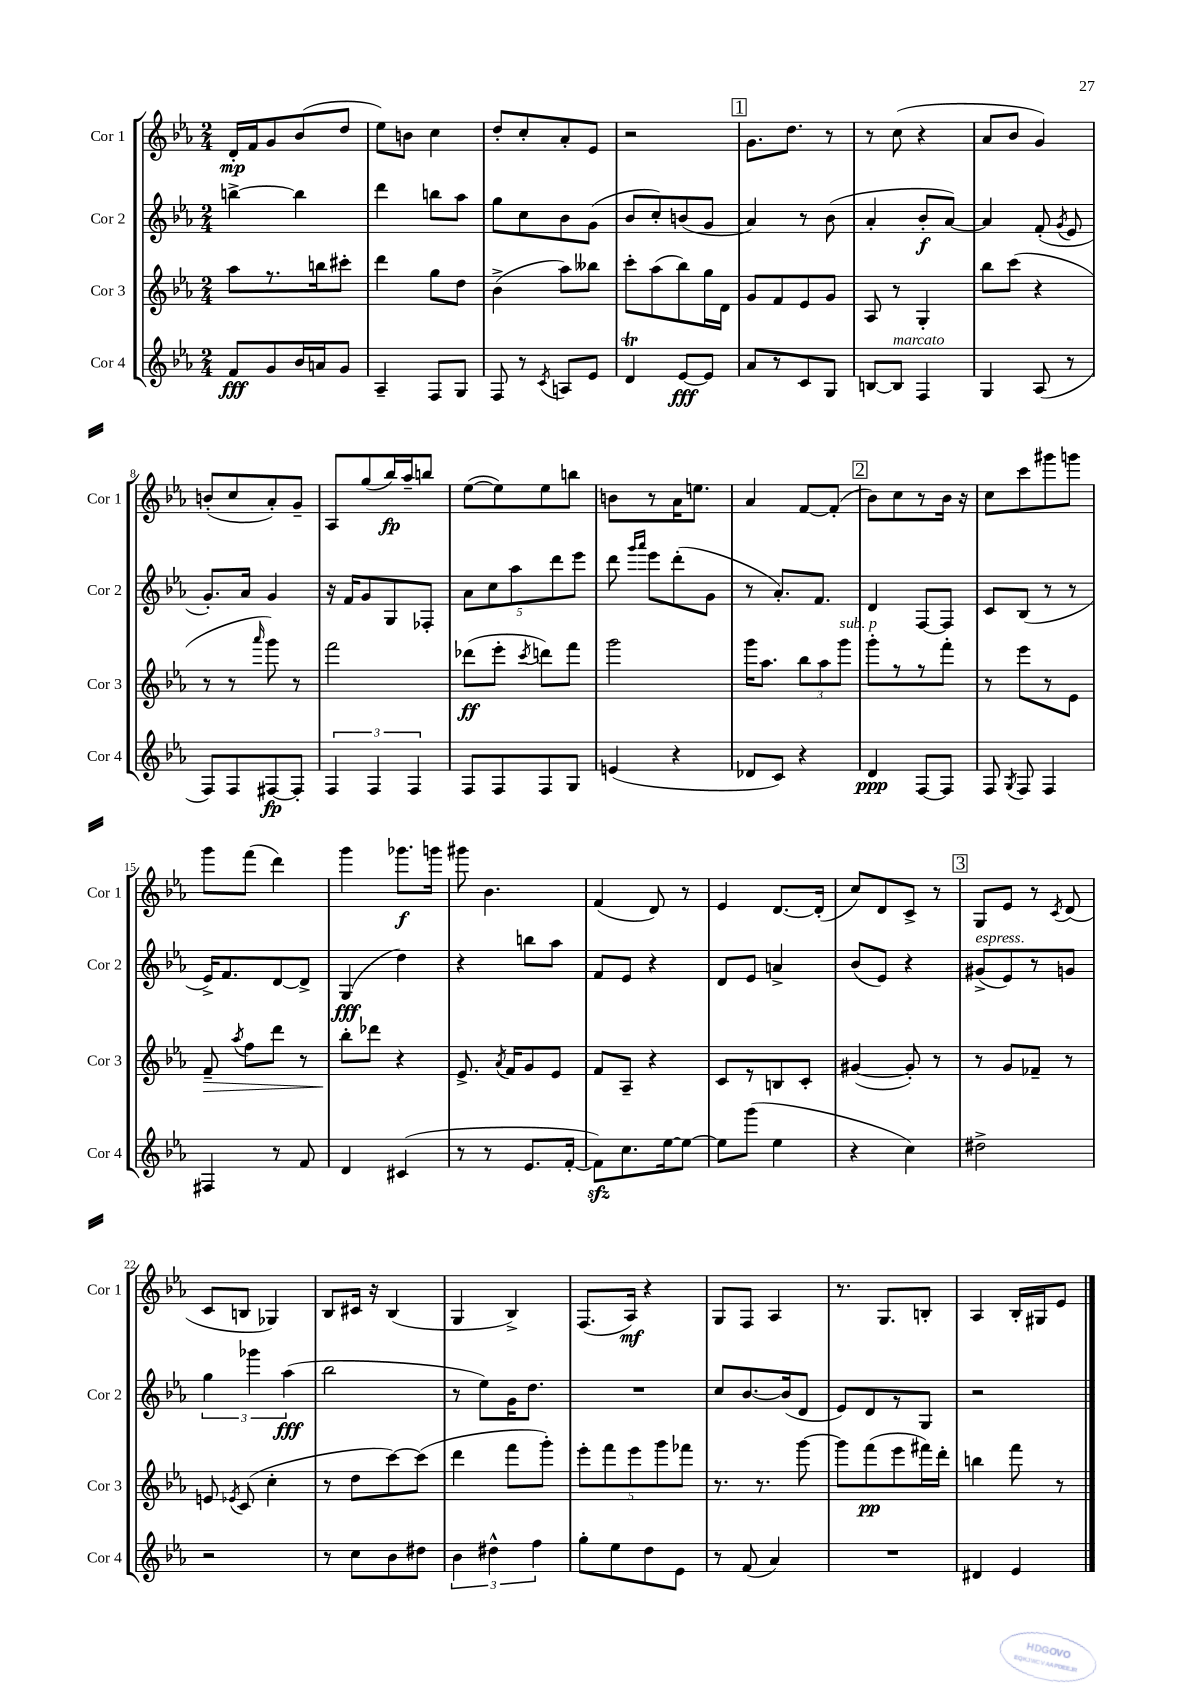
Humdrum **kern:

**kern	**dynam	**kern	**dynam	**kern	**dynam	**kern	**dynam
*part4	*part4	*part3	*part3	*part2	*part2	*part1	*part1
*staff4	*staff4	*staff3	*staff3	*staff2	*staff2	*staff1	*staff1
*I"Cor 4	*	*I"Cor 3	*	*I"Cor 2	*	*I"Cor 1	*
*I'Cor 4	*	*I'Cor 3	*	*I'Cor 2	*	*I'Cor 1	*
*clefG2	*	*clefG2	*	*clefG2	*	*clefG2	*
*k[b-e-a-]	*	*k[b-e-a-]	*	*k[b-e-a-]	*	*k[b-e-a-]	*
*M2/4	*	*M2/4	*	*M2/4	*	*M2/4	*
=1	=1	=1	=1	=1	=1	=1	=1
8f/L	fff	8aa-\L	.	[4bbn^\	.	16d'/LL	mp
.	.	.	.	.	.	16f/J	.
8g/	.	8.r	.	.	.	8g/	.
16b-/L	.	.	.	4bb\]	.	(8b-/	.
16an/J	.	16bbn\k	.	.	.	.	.
8g/J	.	8ccc#X'\J	.	.	.	8dd/J	.
=2	=2	=2	=2	=2	=2	=2	=2
4A-~/	.	4ddd\	.	4ddd\	.	8ee-\L)	.
.	.	.	.	.	.	8bn\J	.
8F/L	.	8gg\L	.	8bbn\L	.	4cc\	.
8G/J	.	8dd\J	.	8aa-\J	.	.	.
=3	=3	=3	=3	=3	=3	=3	=3
8F/	.	(4b-^\	.	8gg\L	.	8dd'/L	.
8r	.	.	.	8cc\	.	8cc'/	.
8qc/	.	.	.	.	.	.	.
8An/L	.	8aa-\L)	.	8b-\	.	8a-'/	.
8e-/J	.	8bb--X\J	.	(8g\J	.	8e-/J	.
=4	=4	=4	=4	=4	=4	=4	=4
4dt/	.	8ccc'\L	.	8b-/L	.	2r	.
.	.	(8aa-\	.	8cc'/)	.	.	.
[8e-/L	fff	8bb-\)	.	(8bn/	.	.	.
8e-/J]	.	16gg\L	.	8g/J	.	.	.
.	.	16d\JJ	.	.	.	.	.
!!LO:REH:place=s1:t=1
=5	=5	=5	=5	=5	=5	=5	=5
8a-/L	.	8g/L	.	4a-/)	.	8.g\L	.
8r	.	8f/	.	.	.	.	.
.	.	.	.	.	.	8.dd\J	.
8c/	.	8e-/	.	8r	.	.	.
8G/J	.	8g/J	.	(8b-\	.	8r	.
=6	=6	=6	=6	=6	=6	=6	=6
[8Bn/L	.	8A-/	.	4a-'/	.	8r	.
!LO:TX:a:i:t=marcato	!	!	!	!	!	!	!
8B/J]	.	8r	.	.	.	(8cc\	.
4F/	.	4G'/	.	8b-'/L	f	4r	.
.	.	.	.	[8a-/J)	.	.	.
=7	=7	=7	=7	=7	=7	=7	=7
4G/	.	8bb-\L	.	4a-/]	.	8a-/L	.
.	.	(8ccc\J	.	.	.	8b-/J	.
(8A-/	.	4r	.	(8f'/	.	4g/)	.
.	.	.	.	8qg/	.	.	.
8r	.	.	.	8e-/	.	.	.
!!LO:LB:g=z
=8	=8	=8	=8	=8	=8	=8	=8
8F/L)	.	8r	.	8.g'/L)	.	(8bn'/L	.
8F/	.	8r	.	.	.	8cc/	.
.	.	.	.	16a-/Jk	.	.	.
.	.	16qqaaa-/	.	.	.	.	.
[8F#X/	fp	8ggg\)	.	4g/	.	8a-'/)	.
8F#'/J]	.	8r	.	.	.	8g~/J	.
=9	=9	=9	=9	=9	=9	=9	=9
6F/	.	2fff\	.	16r	.	8A-/L	.
.	.	.	.	16f/KL	.	.	.
.	.	.	.	8g/	.	(8gg/	.
6F/	.	.	.	.	.	.	.
.	.	.	.	8G/	.	16bb-/L)	fp
.	.	.	.	.	.	16aa-~/J	.
6F/	.	.	.	.	.	.	.
.	.	.	.	8F-X'/J	.	8bbn/J	.
=10	=10	=10	=10	=10	=10	=10	=10
8F/L	.	(8ddd-X\L	ff	10a-\L	.	([8ee-\L	.
.	.	.	.	10cc\	.	.	.
8F/	.	8eee-'\J	.	.	.	8ee-\])	.
.	.	.	.	10aa-\	.	.	.
.	.	8qccc/	.	.	.	.	.
8F/	.	8dddn\L)	.	.	.	8ee-\	.
.	.	.	.	10ddd\	.	.	.
8G/J	.	8fff\J	.	.	.	8bbn\J	.
.	.	.	.	10eee-\J	.	.	.
=11	=11	=11	=11	=11	=11	=11	=11
(4en/	.	2ggg\	.	8ddd\	.	8bn\L	.
.	.	.	.	16qqggg/LL	.	.	.
.	.	.	.	16qqaaa-/JJ	.	.	.
.	.	.	.	8eee-\L	.	8r	.
4r	.	.	.	(8ddd'\	.	16a-\K	.
.	.	.	.	.	.	8.een\J	.
.	.	.	.	8g\J	.	.	.
=12	=12	=12	=12	=12	=12	=12	=12
8d-X/L	.	16ggg\KL	.	8r	.	4a-/	.
.	.	8.aa-\J	.	.	.	.	.
8c/J)	.	.	.	8.a-'/L)	.	.	.
4r	.	12bb-\L	.	.	.	[8f/L	.
.	.	.	.	8.f/J	.	.	.
.	.	12aa-\	.	.	.	.	.
.	.	.	.	.	.	(8f'/J]	.
!	!	!LO:TX:a:i:t=sub. p	!	!	!	!	!
.	.	12ggg\J	.	.	.	.	.
!!LO:REH:place=s1:t=2
=13	=13	=13	=13	=13	=13	=13	=13
4d/	ppp	8ggg'\L	.	4d/	.	8b-\L)	.
.	.	8r	.	.	.	8cc\	.
[8F/L	.	8r	.	[8F/L	.	8r	.
8F/J]	.	8fff'\J	.	8F/J]	.	16b-\Jk	.
.	.	.	.	.	.	16r	.
=14	=14	=14	=14	=14	=14	=14	=14
8F/	.	8r	.	8c/L	.	8cc\L	.
8qG/	.	.	.	.	.	.	.
8F/	.	8eee-\L	.	(8B-/J	.	8ccc\	.
4F/	.	8r	.	8r	.	8ggg#X\	.
.	.	8e-\J	.	8r	.	8gggn\J	.
!!LO:LB:g=z
=15	=15	=15	=15	=15	=15	=15	=15
!	!	!	!LO:HP:b	!	!	!	!
4F#X/	.	8f~/	>	16e-^/KL)	.	8ggg\L	.
.	.	.	.	8.f/	.	.	.
.	.	8qaa-/	.	.	.	.	.
.	.	8ff\L	.	.	.	(8fff\J	.
8r	.	8ddd\J	.	[8d/	.	4ddd\)	.
8f/	.	8r	.	8d^/J]	.	.	.
=16	=16	=16	=16	=16	=16	=16	=16
4d/	.	8bb-'\L	.	(4G/	fff	4ggg\	.
.	.	8ddd-X\J	]	.	.	.	.
(4c#X/	.	4r	.	4dd\)	.	8.ggg-X\L	f
.	.	.	.	.	.	16gggn\Jk	.
=17	=17	=17	=17	=17	=17	=17	=17
8r	.	8.e-^/	.	4r	.	8ggg#X\	.
8r	.	.	.	.	.	4.b-\	.
.	.	8qa-/	.	.	.	.	.
.	.	16f/KL	.	.	.	.	.
8.e-/L	.	8g/	.	8bbn\L	.	.	.
.	.	8e-/J	.	8aa-\J	.	.	.
[16f'/Jk	.	.	.	.	.	.	.
=18	=18	=18	=18	=18	=18	=18	=18
8fzz\L])	.	8f/L	.	8f/L	.	(4f/	.
8.cc\	.	8A-~/J	.	8e-/J	.	.	.
.	.	4r	.	4r	.	8d/)	.
[16ee-\k	.	.	.	.	.	.	.
8ee-\J_	.	.	.	.	.	8r	.
=19	=19	=19	=19	=19	=19	=19	=19
8ee-\L]	.	8c/L	.	8d/L	.	4e-/	.
(8ggg\J	.	8r	.	8e-/J	.	.	.
4ee-\	.	8Bn/	.	4an^/	.	[8.d/L	.
.	.	8c'/J	.	.	.	.	.
.	.	.	.	.	.	(16d'/Jk]	.
=20	=20	=20	=20	=20	=20	=20	=20
4r	.	([4g#X/	.	(8b-/L	.	8cc/L)	.
.	.	.	.	8e-/J)	.	8d/	.
4cc\)	.	8g#'/])	.	4r	.	8c^/J	.
.	.	8r	.	.	.	8r	.
!!LO:REH:place=s1:t=3
=21	=21	=21	=21	=21	=21	=21	=21
!	!	!	!	!LO:TX:a:i:t=espress.	!	!	!
2dd#X^\	.	8r	.	(8g#X^/L	.	8G/L	.
.	.	8g/L	.	8e-/)	.	8e-/J	.
.	.	8f-X~/J	.	8r	.	8r	.
.	.	.	.	.	.	8qc/	.
.	.	8r	.	8gn/J	.	(8d/	.
!!LO:LB:g=z
=22	=22	=22	=22	=22	=22	=22	=22
2r	.	8en/	.	6gg\	.	8c/L	.
.	.	8qe-X/	.	.	.	.	.
.	.	(8c/	.	.	.	8Bn/J	.
.	.	.	.	6ggg-X\	.	.	.
.	.	4cc'\	.	.	.	4G-X/)	.
.	.	.	.	(6aa-\	fff	.	.
=23	=23	=23	=23	=23	=23	=23	=23
8r	.	8r	.	2bb-\	.	8B-/L	.
8cc\L	.	8dd\L	.	.	.	16c#X/Jk	.
.	.	.	.	.	.	16r	.
8b-\	.	[8ccc\)	.	.	.	(4B-/	.
8dd#X\J	.	(8ccc\J]	.	.	.	.	.
=24	=24	=24	=24	=24	=24	=24	=24
6b-\	.	4ddd\	.	8r	.	4G/	.
.	.	.	.	8ee-\L)	.	.	.
6dd#X^^\	.	.	.	.	.	.	.
.	.	8fff\L	.	16g\K	.	4B-^/)	.
.	.	.	.	8.dd\J	.	.	.
6ff\	.	.	.	.	.	.	.
.	.	8ggg'\J)	.	.	.	.	.
=25	=25	=25	=25	=25	=25	=25	=25
8gg'\L	.	10eee-'\L	.	2r	.	(8.F/L	.
.	.	10fff\	.	.	.	.	.
8ee-\	.	.	.	.	.	.	.
.	.	.	.	.	.	16A-/Jk)	mf
.	.	10eee-\	.	.	.	.	.
8dd\	.	.	.	.	.	4r	.
.	.	10ggg\	.	.	.	.	.
8e-\J	.	.	.	.	.	.	.
.	.	10fff-X\J	.	.	.	.	.
=26	=26	=26	=26	=26	=26	=26	=26
8r	.	8.r	.	8cc/L	.	8G/L	.
(8f/	.	.	.	[8.b-/	.	8F/J	.
.	.	8.r	.	.	.	.	.
4a-/)	.	.	.	.	.	4A-/	.
.	.	.	.	(16b-/k]	.	.	.
.	.	[8ggg\	.	8d/J	.	.	.
=27	=27	=27	=27	=27	=27	=27	=27
2r	.	8ggg\L]	.	8e-/L)	.	8.r	.
.	.	(8fff\	pp	8d/	.	.	.
.	.	.	.	.	.	8.G/L	.
.	.	8eee-\	.	8r	.	.	.
.	.	16fff#X\L)	.	8G/J	.	8Bn'/J	.
.	.	16ddd'\JJ	.	.	.	.	.
=28	=28	=28	=28	=28	=28	=28	=28
4d#X/	.	4bbn\	.	2r	.	4A-/	.
4e-/	.	8fff\	.	.	.	16B-'/LL	.
.	.	.	.	.	.	16G#X/J	.
.	.	8r	.	.	.	8e-/J	.
==	==	==	==	==	==	==	==
*-	*-	*-	*-	*-	*-	*-	*-
